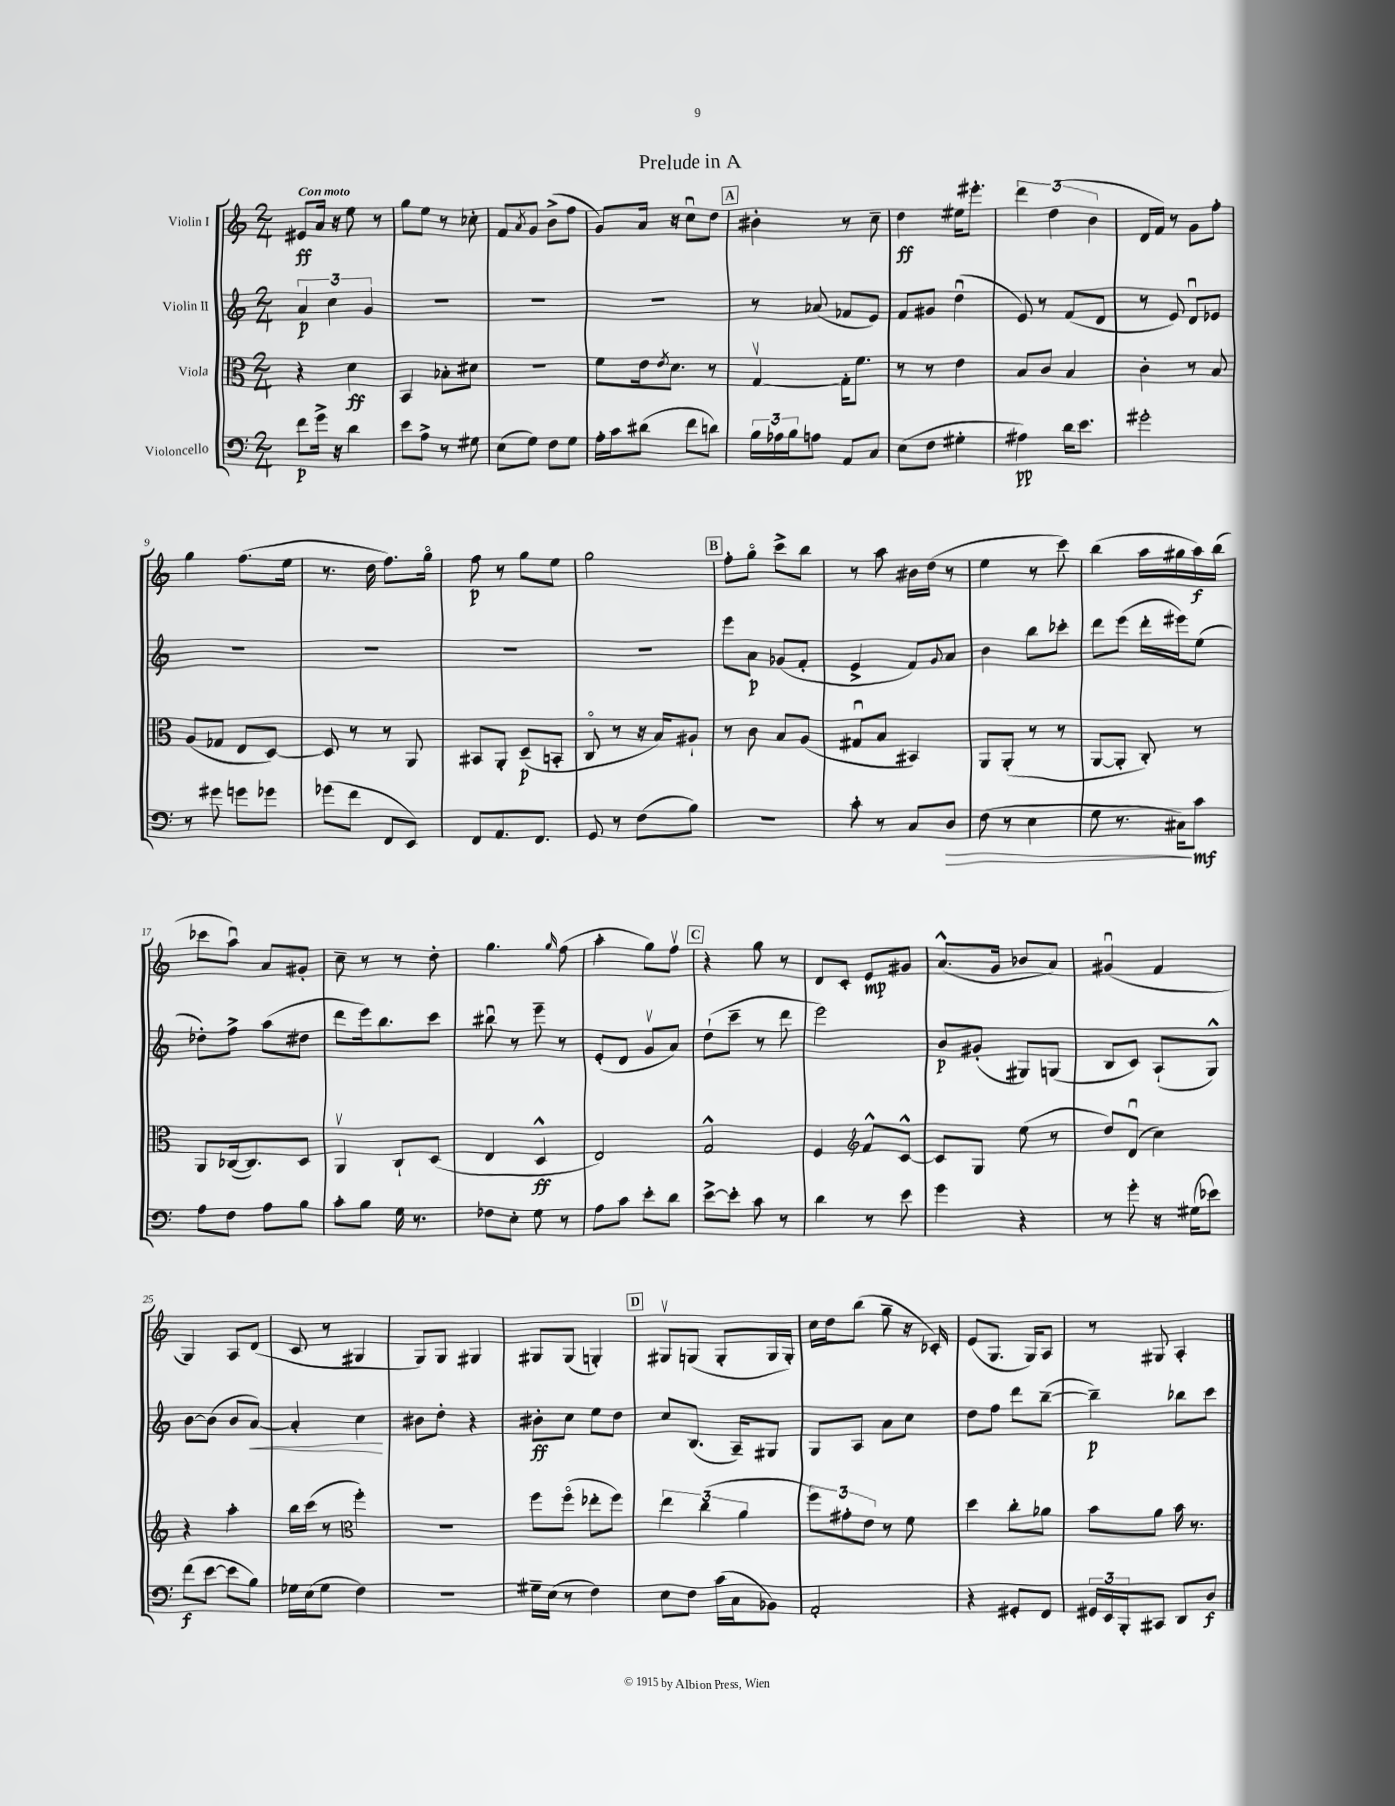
\header { title = "Prelude in A" }
<<
\new StaffGroup <<
\new Staff = "s0" \with { instrumentName = "Violin I" } {
    \clef treble \key c \major \numericTimeSignature \time 2/4 \tempo "Con moto"
    eis'8\ff a'16 r16 e''8 r8 |
    g''8 e''8 r8 ces''8-. |
    f'8 \acciaccatura { a'8 } g'8 b'8->( f''8 |
    g'8) a'16 r16 c''8\downbow d''8 |
    \mark \markup { \box "A" } bis'4-. r8 c''8-- |
    d''4\ff eis''16 eis'''8.-. |
    \tuplet 3/2 { d'''4 d''4( b'4 } |
    d'16 f'16) r8 g'8 f''8-. |
    g''4 f''8.( e''16 |
    r8. d''16 f''8.) g''16\flageolet |
    f''8\p r8 g''8 e''8 |
    g''2 |
    \mark \markup { \box "B" } f''8-. g''8\flageolet c'''8-> b''8 |
    r8 a''8 bis'16 d''16( r8 |
    e''4 r8 c'''8) |
    b''4( a''16 gis''16 a''16\f) b''16( |
    ces'''8 a''8\downbow) a'8 gis'8-. |
    c''8-- r8 r8 d''8-. |
    g''4. \grace { g''16 } f''8( |
    a''4-. g''8) f''8\upbow |
    \mark \markup { \box "C" } r4 g''8 r8 |
    d'8 c'8-. e'8\mp gis'8 |
    a'8.-^( g'16 bes'8 a'8) |
    gis'4\downbow( f'4 |
    g4) a8 d'8( |
    c'8 r8 gis4 |
    g8) g8 gis4 |
    gis8 gis8( g4-.) |
    \mark \markup { \box "D" } gis8\upbow g8( g8-. g16 g16-.) |
    c''16 d''16 b''8( g''8-- r16 ces'16-.) |
    e'8( g8. g16) a8 |
    r8 gis8 a4-. \bar "|." |
}
\new Staff = "s1" \with { instrumentName = "Violin II" } {
    \clef treble \key c \major \numericTimeSignature \time 2/4
    \tuplet 3/2 { a'4\p c''4 g'4 } |
    R2 |
    R2 |
    R2 |
    \mark \markup { \box "A" } r8 aes'8( fes'8 e'8) |
    f'8 gis'8 d''4\downbow( |
    e'8) r8 f'8( d'8 |
    r8 e'8) d'8\downbow ees'8 |
    R2 |
    R2 |
    R2 |
    R2 |
    \mark \markup { \box "B" } e'''8 a'8\p ges'8( f'8-. |
    e'4-> f'8) \appoggiatura { g'8 } a'8 |
    b'4 b''8 ces'''8-. |
    d'''8 e'''8( d'''16-. eis'''16) e''8( |
    des''8-.) f''8-> a''8( dis''8 |
    d'''8 e'''16) b''8. c'''8 |
    bis''8\downbow r8 e'''8-- r8 |
    e'8-.( d'8 g'8\upbow a'8) |
    \mark \markup { \box "C" } d''8-!( c'''8-- r8 d'''8 |
    e'''2) |
    b'8\p gis'8-.( gis8) g8( |
    b8 c'8) a8-!( g8-^) |
    b'8~ b'8( b'8 a'8~\<) |
    a'4-. c''4\! |
    bis'8 d''8-. r4 |
    bis'8-.\ff c''8 e''8 d''8 |
    \mark \markup { \box "D" } c''8 b8.( a16--) gis8 |
    g8 a8 a'8 c''8 |
    d''8 f''8 d'''8 b''8~--( |
    b''4--\p) bes''8 c'''8 \bar "|." |
}
\new Staff = "s2" \with { instrumentName = "Viola" } {
    \clef alto \key c \major \numericTimeSignature \time 2/4
    r4 d'4\ff |
    b,4 bes8-. dis'8 |
    R2 |
    f'8 e'16 \acciaccatura { e'8 } d'8. r8 |
    \mark \markup { \box "A" } g4~\upbow g16-. f'8. |
    r8 r8 e'4 |
    b8 c'8 b4 |
    c'4-. r8 b8 |
    a8( ges8 e8 d8~) |
    d8 r8 r8 a,8 |
    bis,8 a,8-. d8--\p( b,8-. |
    c8\flageolet r8 r16 b16) ais8-! |
    \mark \markup { \box "B" } r8 c'8 b8 a8( |
    gis8\downbow b8 bis,4) |
    a,8 a,8-.( r8 r8 |
    a,8~ a,8-. c8-.) r8 |
    a,8 ces16~( ces8.) d8 |
    a,4\upbow c8-! d8( |
    e4 d4-^\ff |
    e2) |
    \mark \markup { \box "C" } g2-^ |
    f4 \clef treble f'8-^ c'8~-^ |
    c'8 g8 e''8( r8 |
    d''8) d'8\downbow( c''4) |
    r4 a''4-. |
    b''16 c'''16( r8 \clef alto f''4-.) |
    r2 |
    f''8 f''8\flageolet( ees''8-. f''8) |
    \mark \markup { \box "D" } \tuplet 3/2 { e''4 c''4( a'4 } |
    \tuplet 3/2 { f''8) gis'8-. e'8 } r8 f'8 |
    d''4 c''8-. aes'8 |
    b'8 a'8 b'16 r8. \bar "|." |
}
\new Staff = "s3" \with { instrumentName = "Violoncello" } {
    \clef bass \key c \major \numericTimeSignature \time 2/4
    f'8\p g'16-> r16 d'4 |
    e'8 a8-> r8 gis8 |
    e8( g8) f8 g8 |
    a16-. c'16 dis'8( f'8 d'8) |
    \mark \markup { \box "A" } \tuplet 3/2 { b16 aes16 b16 } a8 a,8 c8 |
    e8( f8 gis4-. |
    ais4\pp) d'16 e'8. |
    gis'2-. |
    r8 gis'8 g'8 ges'8 |
    ges'8( f'8 f,8 e,8) |
    f,8 a,8. f,8. |
    g,8 r8 f8( b8) |
    \mark \markup { \box "B" } r2 |
    c'8-. r8 c8 d8\> |
    f8( r8 e4 |
    g8 r8. cis16\!) c'8\mf |
    a8 f8 a8 b8 |
    c'8-. b8 g16 r8. |
    fes8 e8-. g8 r8 |
    a8 c'8 e'8-. d'8 |
    \mark \markup { \box "C" } e'8~-> e'8-. c'8 r8 |
    d'4 r8 e'8 |
    g'4 r4 |
    r8 g'8-. r16 gis16( ees'8) |
    f'8\f( e'8~ e'8 b8) |
    ges16 e16( ges8 f4) |
    r2 |
    gis16-- e16( r8 f4) |
    \mark \markup { \box "D" } e8 f8 c'16( c16 bes,8) |
    a,2-. |
    r4 gis,8-. f,8 |
    \tuplet 3/2 { gis,16 e,16 b,,16-. } cis,8 d,8 d8\f \bar "|." |
}
>>
>>
